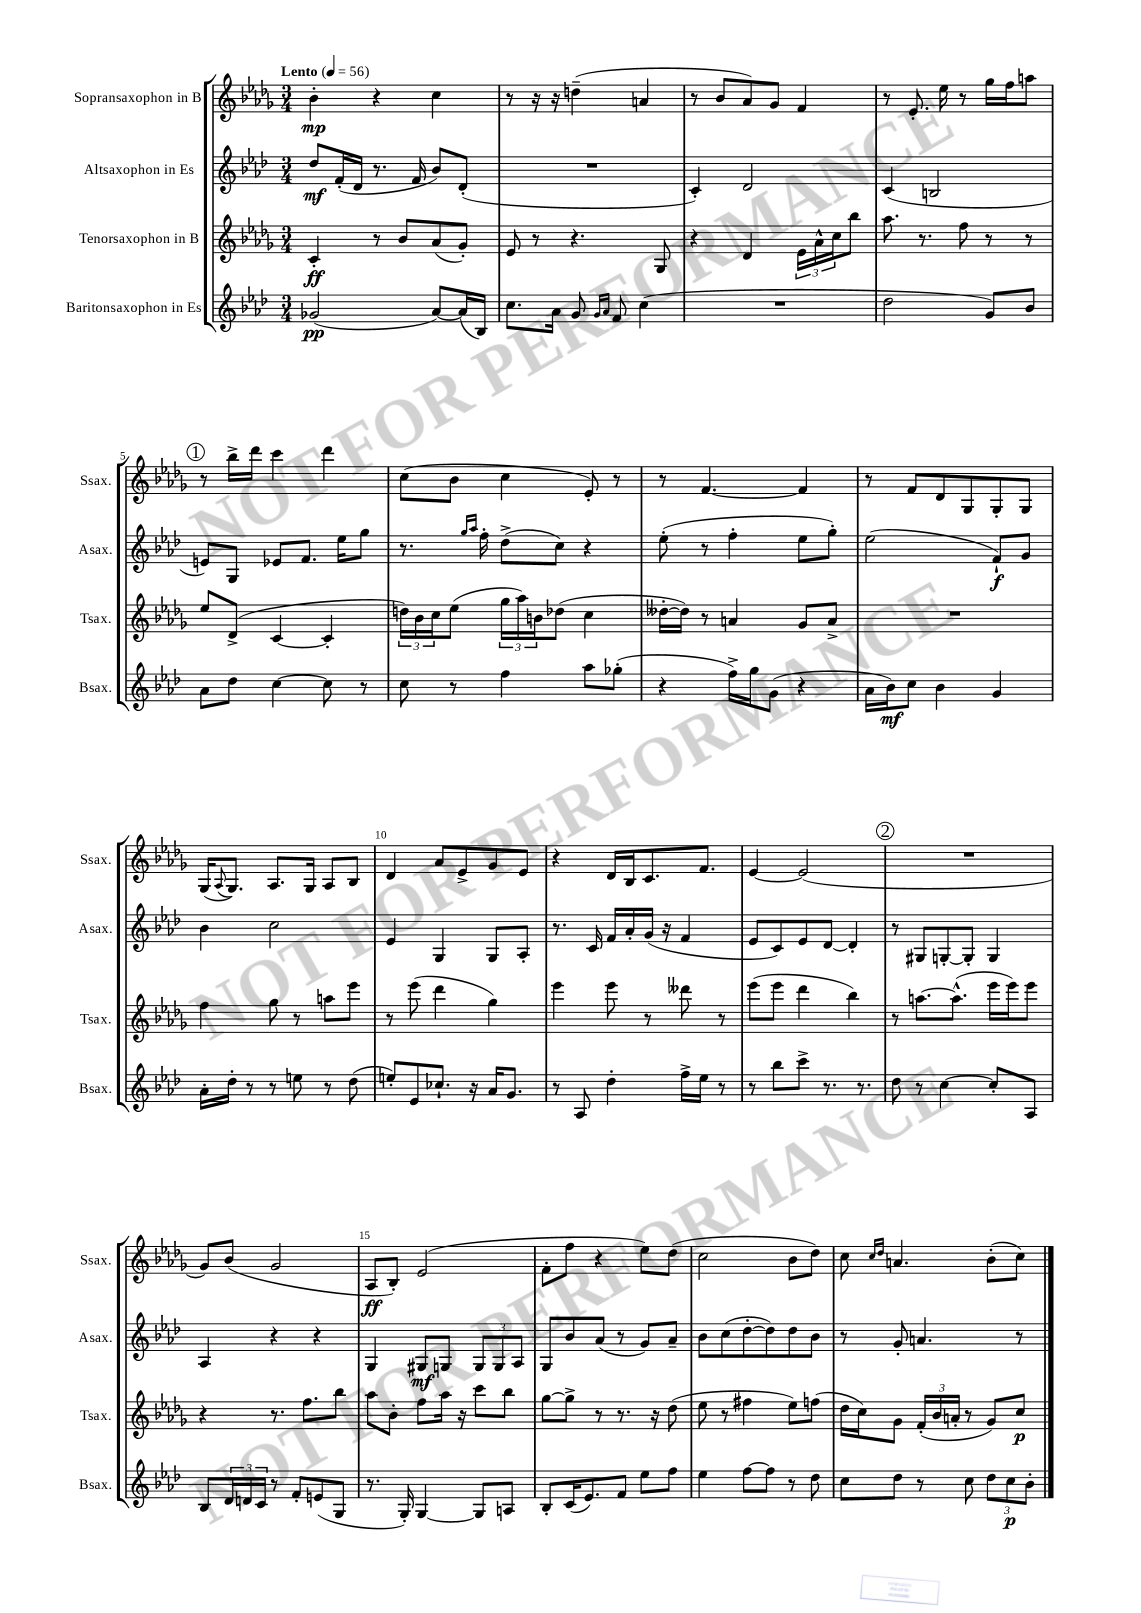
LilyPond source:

<<
\new StaffGroup <<
\new Staff = "s0" \with { instrumentName = "Sopransaxophon in B" shortInstrumentName = "Ssax." } {
    \clef treble \key des \major \numericTimeSignature \time 3/4 \tempo "Lento" 4 = 56
    bes'4-.\mp r4 c''4 |
    r8 r16 r16 d''4--( a'4 |
    r8 bes'8 aes'8) ges'8 f'4 |
    r8 ees'8.-. ees''16 r8 ges''16 f''16 a''8 |
    \mark \markup { \circle "1" } r8 bes''16-> des'''16 c'''4 des'''4 |
    c''8( bes'8 c''4 ees'8-.) r8 |
    r8 f'4.~ f'4 |
    r8 f'8 des'8 ges8 ges8-. ges8 |
    ges16( \appoggiatura { aes8 } ges8.) aes8. ges16 aes8 bes8 |
    des'4 aes'8 ees'8-> ges'8 ees'8 |
    r4 des'16 bes16 c'8. f'8. |
    ees'4~ ees'2( |
    \mark \markup { \circle "2" } R2. |
    ges'8) bes'8( ges'2 |
    aes8\ff bes8-.) ees'2( |
    f'8-. f''8 r4 ees''8) des''8( |
    c''2 bes'8 des''8) |
    c''8 \grace { c''16 des''16 } a'4. bes'8-.( c''8) \bar "|." |
}
\new Staff = "s1" \with { instrumentName = "Altsaxophon in Es" shortInstrumentName = "Asax." } {
    \clef treble \key aes \major \numericTimeSignature \time 3/4
    des''8\mf f'16-.( des'16 r8. f'16 bes'8) des'8-.( |
    R2. |
    c'4-.) des'2 |
    c'4( b2 |
    \mark \markup { \circle "1" } e'8) g8 ees'8 f'8. ees''16 g''8 |
    r8. \grace { g''16 aes''16 } f''16-. des''8->( c''8) r4 |
    ees''8-.( r8 f''4-. ees''8 g''8-.) |
    ees''2( f'8-!\f) g'8 |
    bes'4 c''2 |
    ees'4 g4 g8 aes8-. |
    r8. c'16 f'16 aes'16-. g'16( r16 f'4 |
    ees'8 c'8) ees'8 des'8~ des'4-. |
    \mark \markup { \circle "2" } r8 gis8 g8~-. g8-. g4 |
    aes4 r4 r4 |
    g4 gis8\mf g8 \tuplet 3/2 { g8 g8 aes8 } |
    g8 bes'8 aes'8( r8 g'8) aes'8-- |
    bes'8 c''8( des''8~-. des''8) des''8 bes'8 |
    r8 g'8-. a'4. r8 \bar "|." |
}
\new Staff = "s2" \with { instrumentName = "Tenorsaxophon in B" shortInstrumentName = "Tsax." } {
    \clef treble \key des \major \numericTimeSignature \time 3/4
    c'4-.\ff r8 bes'8 aes'8( ges'8-.) |
    ees'8 r8 r4. ges8 |
    r4 des'4 \tuplet 3/2 { ees'16 aes'16-^ c''16 } bes''8 |
    aes''8. r8. f''8 r8 r8 |
    \mark \markup { \circle "1" } ees''8 des'8->( c'4~ c'4-. |
    \tuplet 3/2 { d''16) bes'16 c''16 } ees''8( \tuplet 3/2 { ges''16 aes''16) b'16 } des''8( c''4 |
    deses''16~-. deses''16) r8 a'4 ges'8 a'8-> |
    R2. |
    f''4 ges''8 r8 a''8 ees'''8 |
    r8 ees'''8( des'''4 ges''4) |
    ees'''4 ees'''8 r8 deses'''8 r8 |
    ees'''8( ees'''8 des'''4 bes''4) |
    \mark \markup { \circle "2" } r8 a''8.~ a''8.-^( ees'''16 ees'''16) ees'''8 |
    r4 r8. f''8. bes''8 |
    aes''8 bes'8-. f''8 aes''16 r16 c'''8 bes''8 |
    ges''8~ ges''8-> r8 r8. r16 des''8( |
    ees''8 r8 fis''4 ees''8) f''8( |
    des''16 c''16) ges'8 \tuplet 3/2 { f'16-.( bes'16 a'16-. } r8 ges'8) c''8\p \bar "|." |
}
\new Staff = "s3" \with { instrumentName = "Baritonsaxophon in Es" shortInstrumentName = "Bsax." } {
    \clef treble \key aes \major \numericTimeSignature \time 3/4
    ges'2\pp( aes'8~) aes'16( bes16) |
    c''8. aes'16 g'8 \grace { g'16 aes'16 } f'8 c''4( |
    R2. |
    des''2 g'8) bes'8 |
    \mark \markup { \circle "1" } aes'8 des''8 c''4~ c''8 r8 |
    c''8 r8 f''4 aes''8 ges''8-.( |
    r4 f''16->) g''16 g'8( r4 |
    aes'16 bes'16\mf) c''8 bes'4 g'4 |
    aes'16-. des''16-. r8 r8 e''8 r8 des''8( |
    e''8-.) ees'8 ces''8.-! r16 aes'16 g'8. |
    r8 aes8 des''4-. f''16-> ees''16 r8 |
    r8 bes''8 c'''8-> r8. r8. |
    \mark \markup { \circle "2" } des''8 r8 c''4~ c''8-. aes8 |
    bes8 \tuplet 3/2 { des'16 d'16 c'16 } r8 f'8-. e'8( g8 |
    r8. g16-.) g4~ g8 a8 |
    bes8-. c'16( ees'8.) f'8 ees''8 f''8 |
    ees''4 f''8~ f''8 r8 des''8 |
    c''8 des''8 r8 c''8 \tuplet 3/2 { des''8 c''8\p bes'8-. } \bar "|." |
}
>>
>>
\layout { \context { \Score \override BarNumber.break-visibility = ##(#f #t #t) barNumberVisibility = #(every-nth-bar-number-visible 5) } }
